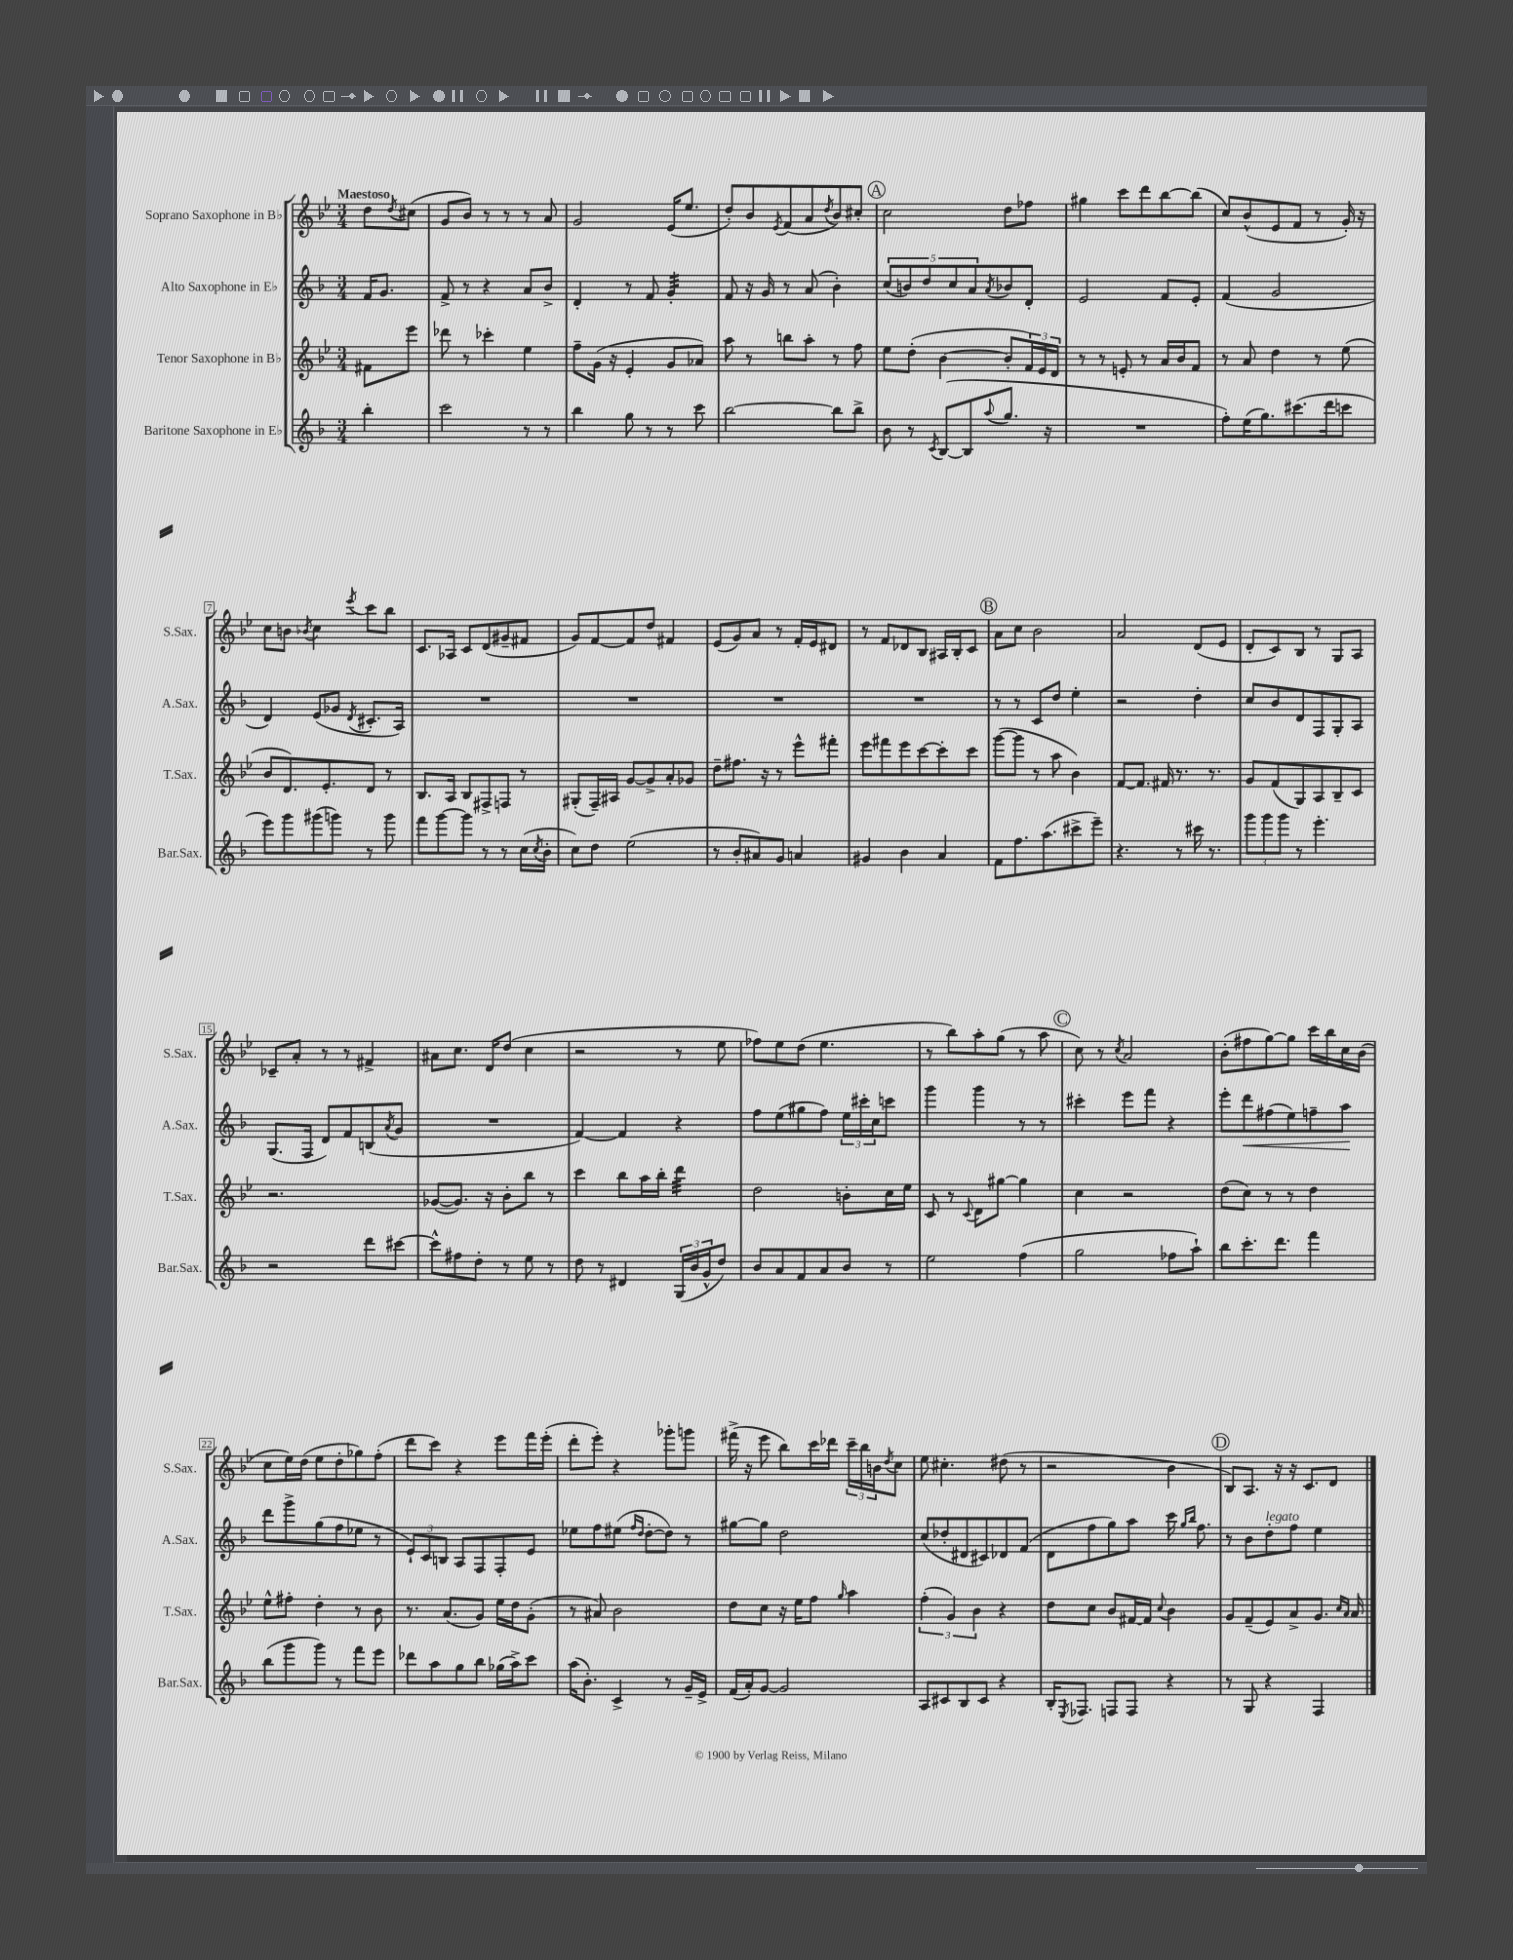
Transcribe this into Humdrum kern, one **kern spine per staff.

**kern	**kern	**kern	**kern
*staff4	*staff3	*staff2	*staff1
*clefG2	*clefG2	*clefG2	*clefG2
*k[b-]	*k[b-e-]	*k[b-]	*k[b-e-]
*M3/4	*M3/4	*M3/4	*M3/4
4bb-'	8f#	16f	8dd
.	.	8.g	.
.	.	.	8qdd
.	8eee-	.	(8cc#
=	=	=	=
2ccc	8ddd-	8f^	8g
.	8r	8r	8b-)
.	4ccc-'	4r	8r
.	.	.	8r
8r	4ee-	8a	8r
8r	.	8b-^	8a
=	=	=	=
4bb-	8ff~	4d'	2g
.	(16g	.	.
.	16r	.	.
8gg	4e-'	8r	.
8r	.	8f	.
8r	8g	4g'	(16e-
.	.	.	8.ee-
8ccc	8a-)	.	.
=	=	=	=
[2bb-	8aa	8f	8dd')
.	8r	16r	8b-
.	.	16g	.
.	.	.	8qe-
.	8bb	8r	(8f
.	8aa'	(8a	8a
.	.	.	8qdd
8bb-]	8r	4b-')	8b-)
8bb-^	8ff	.	8cc#'
=	=	=	=
8b-	8ee-	(10cc	2cc
.	.	10b)	.
8r	(8dd'	.	.
.	.	10dd	.
8qc	.	.	.
([8B-	[4b-	.	.
.	.	10cc	.
8B-]	.	.	.
.	.	10a	.
8qqaa	.	8qa	.
8.gg	8b-']	8b-	8dd
.	24f)	8d'	8ff-
.	24e-	.	.
16r	.	.	.
.	24d	.	.
=	=	=	=
2.r	8r	2e	4gg#
.	8r	.	.
.	8e'	.	8ccc
.	8r	.	8ddd
.	16a	8f	[8bb-
.	16b-	.	.
.	8f	8e'	(8bb-]
=	=	=	=
8ff')	8r	(4f	8cc)
(16ee	8a	.	(8b-^^
8.gg)	.	.	.
.	4dd	2g	8e-
(8.ccc#	.	.	8f
.	8r	.	8r
16ddd	.	.	.
8ccc	(8ee-	.	16g')
.	.	.	16r
=	=	=	=
8eee)	8b-	4d)	8cc
8ggg	8.d)	.	8b
.	.	.	8qb-
(8ggg#	.	(8e	4cc
.	8.e-'	.	.
8ggg)	.	8g-	.
.	.	8qd	8qeee-
8r	8d	8.c#'	8ccc
8ggg	8r	.	8bb-
.	.	16A)	.
=	=	=	=
8fff	8.B-	2.r	8.c
[8ggg	.	.	.
.	16A	.	16A-
8ggg]	8B-	.	8c
8r	8F#^	.	(8d
8r	8F	.	8g#~
(16cc	8r	.	8f#
8qcc	.	.	.
16b-'	.	.	.
=	=	=	=
8cc)	(8G#'	2.r	8g)
8dd	16F~)	.	[8f
.	16A#	.	.
(2ee	[8g	.	8f]
.	8g^]	.	8dd
.	8a'	.	4f#
.	8g-	.	.
=	=	=	=
8r	8dd~	2.r	(8e-
8b-'	8.ff#	.	8g)
8a#)	.	.	8a
.	16r	.	.
8g	8r	.	8r
4a	8eee-^^	.	16f'
.	.	.	16e-
.	8fff#'	.	8d#
=	=	=	=
4g#	8eee-	2.r	8r
.	8fff#	.	8f
4b-	8eee-	.	8d-
.	[8ccc	.	8B-
4a	8ccc']	.	16A#
.	.	.	16B-'
.	8ccc	.	8c
=	=	=	=
8f	([8ggg	8r	8a
8.ff	8ggg]	8r	8cc
.	8r	8c	2b-
(8.aa	.	.	.
.	8aa	8dd	.
8ccc#^	4b-)	4ee'	.
8eee~)	.	.	.
=	=	=	=
4.r	[8f	2r	2a
.	8.f]	.	.
.	16f#	.	.
8r	8.r	.	.
16ccc#	.	4dd'	(8d
8.r	8.r	.	.
.	.	.	8e-
=	=	=	=
12ggg	8g	8cc	8d'
12ggg	.	.	.
.	(8f	8b-	8c)
12ggg	.	.	.
8r	8G)	8d	8B-
4.eee'	8A	8F	8r
.	8B-~	8G'	8G
.	8c	8A	8A
=	=	=	=
2r	2.r	(8.G	8c-~
.	.	.	8a'
.	.	16F	.
.	.	8d)	8r
.	.	8f	8r
8ddd	.	(8B	4f#^
.	.	8qa	.
[8ccc#	.	8g	.
=	=	=	=
8ccc#^^]	([8g-	2.r	8a#
8ff#	8.g-])	.	8.cc
8dd'	.	.	.
.	16r	.	16d
8r	8b-'	.	(8dd
8ee	8bb-	.	4cc
8r	8r	.	.
=	=	=	=
8dd	4ccc	[4f)	2r
8r	.	.	.
4d#	8bb-	4f]	.
.	16aa	.	.
.	16bb-'	.	.
(24G	4ddd	4r	8r
24b-	.	.	.
24g^^	.	.	.
8dd)	.	.	8ee-
=	=	=	=
8b-	2dd	8ff	8ff-)
8a	.	(8ee	8ee-
8f	.	8gg#	(8dd
8a	.	8ff)	4.ee-
8b-	8b'	24ee	.
.	.	24ccc#'	.
.	.	24cc	.
8r	16cc	8ccc	.
.	16ee-	.	.
=	=	=	=
2ee	8c	4ggg	8r
.	8r	.	8bb-)
.	8qqc	.	.
.	8d	4ggg	8aa'
.	[8gg#	.	(8gg
(4ff	4gg#]	8r	8r
.	.	8r	8aa
=	=	=	=
2gg	4cc	4ccc#'	8cc)
.	.	.	8r
.	.	.	8qcc
.	2r	8eee	2a
.	.	8fff	.
8ff-	.	4r	.
8aa`)	.	.	.
=	=	=	=
8bb-	(8dd	8eee'	(8b-'
8.ccc'	8cc)	8ddd	8ff#
.	8r	(8ff#	[8gg)
8.ddd	.	.	.
.	8r	8ee)	8gg]
4fff	4dd	8ff~	16ccc
.	.	.	16bb-
.	.	8aa	16cc
.	.	.	(16b-
=	=	=	=
(8bb-	8ee-^^	8ddd	8cc
8ggg	8ff#'	8ggg^	16ee-)
.	.	.	(16dd
8ggg)	4dd'	(8gg	8ee-
8r	.	8ff	8dd'
8fff	8r	8ee-	8gg-)
8eee	8b-	8r	(8ff'
=	=	=	=
8ddd-	8.r	12e`)	8ddd
.	.	12c	.
8aa	.	.	8ccc)
.	.	12B	.
.	(8.a	.	.
8gg	.	8A	4r
8bb-	8g)	8F	.
(16gg-	16ee-	8F'	8eee-
16aa^)	16dd	.	.
8ccc	(8g'	8e	16fff
.	.	.	(16eee-'
=	=	=	=
(16aa	8r	8ee-	8ddd'
8.b-')	.	.	.
.	8a#)	8ff	8eee-')
4c^	2b-	(8ee#	4r
.	.	16qqff	.
.	.	16qqdd	.
.	.	[8dd'	.
8r	.	8dd])	8ggg-'
16g~	.	8r	8ggg
16e^	.	.	.
=	=	=	=
(16f	8dd	[8gg#	(16fff#^
16a')	.	.	16r
[8g	8cc	8gg#]	8eee-
2g]	16r	2dd	8bb-)
.	16ee-	.	.
.	8ff	.	16ccc
.	.	.	16ddd-
.	16qqgg	.	.
.	4aa	.	24ccc~
.	.	.	24bb-
.	.	.	24b
.	.	.	8qdd
.	.	.	8cc
=	=	=	=
8A	(6ff'	(8cc	8ee-
8c#	.	8dd-'	4.cc#'
.	6g)	.	.
8B-	.	8d#	.
.	6b-	.	.
8c#	.	8c#)	.
4r	4r	8d-	(8dd#
.	.	(8f	8r
=	=	=	=
16B-'	8dd	8d	2r
8qE	.	.	.
8.F-	.	.	.
.	8cc	8ff	.
8F	8b-	8gg)	.
8F	[16f#	8aa	.
.	16f#]	.	.
.	8qqcc	.	.
4r	4b-	16ccc	4b-
.	.	16qqgg	.
.	.	16qqbb-	.
.	.	8.ff	.
=	=	=	=
8r	8g	8r	8B-)
8G	(8f~	8b-	8.A
4r	8e-)	8dd'	.
.	.	.	16r
.	8a^	8ff	16r
.	.	.	8.c
4F	8.g	4ee	.
.	.	.	8d
.	16qqcc	.	.
.	16qqa	.	.
.	16a	.	.
==	==	==	==
*-	*-	*-	*-
